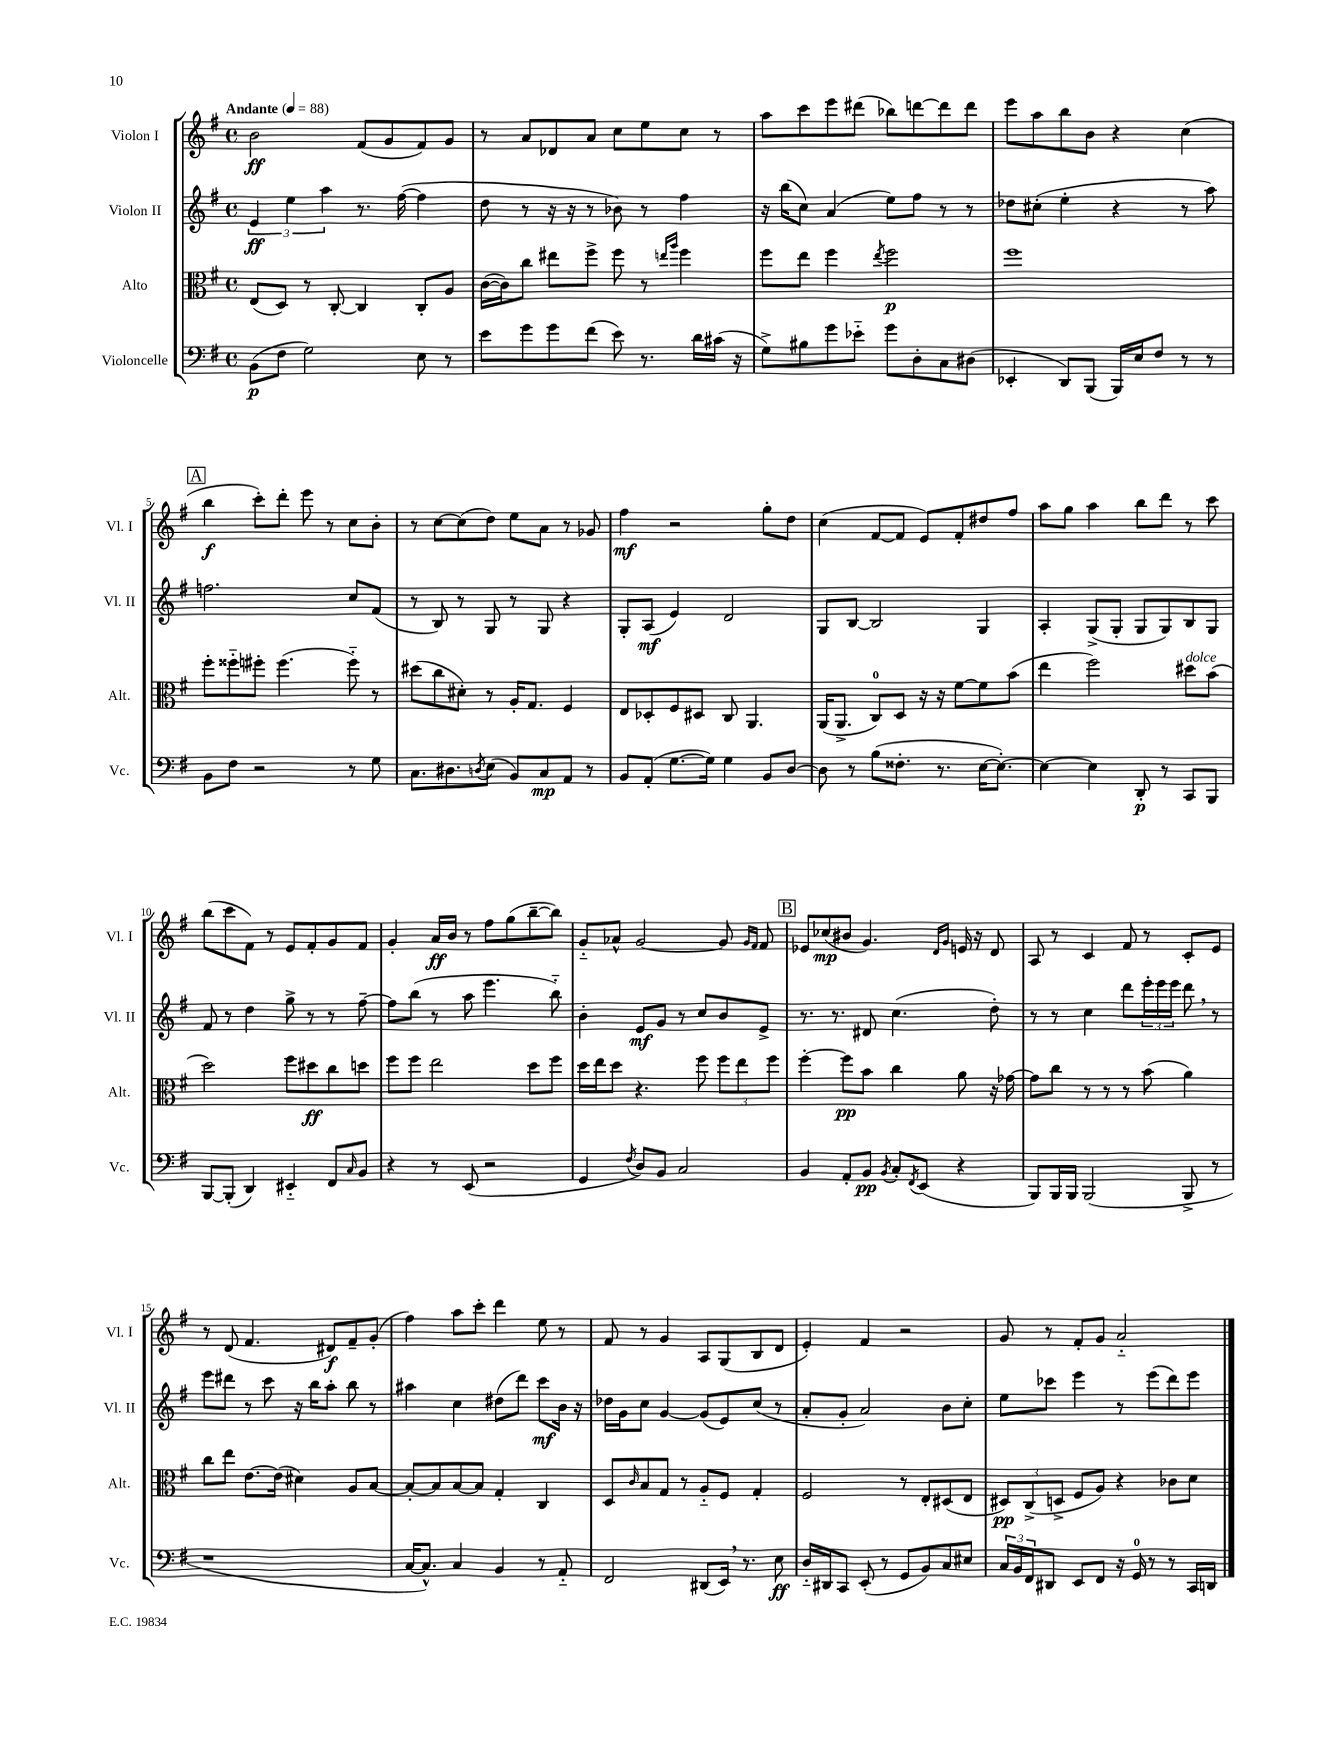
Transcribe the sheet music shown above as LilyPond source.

<<
\new StaffGroup <<
\new Staff = "s0" \with { instrumentName = "Violon I" shortInstrumentName = "Vl. I" } {
    \clef treble \key g \major \defaultTimeSignature \time 4/4 \tempo "Andante" 4 = 88
    b'2\ff fis'8( g'8 fis'8) g'8 |
    r8 a'8 des'8 a'8 c''8 e''8 c''8 r8 |
    a''8 c'''8 e'''8 dis'''8( bes''8) d'''8~ d'''8 d'''8 |
    e'''8 a''8 b''8 b'8 r4 c''4( |
    \mark \markup { \box "A" } b''4\f c'''8-.) d'''8-. e'''8 r8 c''8 b'8-. |
    r8 c''8~ c''8( d''8) e''8 a'8 r8 ges'8 |
    fis''4\mf r2 g''8-. d''8 |
    c''4( fis'8~ fis'8 e'8) fis'8-. dis''8 fis''8 |
    a''8 g''8 a''4 b''8 d'''8 r8 c'''8 |
    b''8( c'''8 fis'8) r8 e'8 fis'8-. g'8 fis'8 |
    g'4-. a'16\ff b'16 r8 fis''8 g''8( b''8~-- b''8) |
    g'8-_ aes'8-^ g'2~ g'8 \grace { g'16 fis'16 } fis'8 |
    \mark \markup { \box "B" } ees'8 ces''8\mp( bis'8 g'4.) \grace { d'16 g'16 } e'16 r16 d'8 |
    a8 r8 c'4 fis'8 r8 c'8-. e'8 |
    r8 d'8( fis'4. dis'8\f) fis'8-- g'8-.( |
    fis''4) a''8 c'''8-. d'''4 e''8 r8 |
    fis'8 r8 g'4 a8 g8( b8 d'8 |
    e'4-.) fis'4 r2 |
    g'8 r8 fis'8-. g'8 a'2-_ \bar "|." |
}
\new Staff = "s1" \with { instrumentName = "Violon II" shortInstrumentName = "Vl. II" } {
    \clef treble \key g \major \defaultTimeSignature \time 4/4
    \tuplet 3/2 { e'4\ff e''4 a''4 } r8. fis''16~( fis''4 |
    d''8 r8 r16 r16 r8 bes'8) r8 fis''4 |
    r16 b''16( c''8) a'4( e''8) fis''8 r8 r8 |
    des''8 cis''8-.( e''4-. r4 r8 a''8) |
    \mark \markup { \box "A" } f''2. c''8 fis'8( |
    r8 b8) r8 g8 r8 g8 r4 |
    g8-. a8\mf( e'4) d'2 |
    g8 b8~ b2 g4 |
    a4-. g8->( g8-. g8 g8) b8 g8 |
    fis'8 r8 d''4 g''8-> r8 r8 fis''8~-- |
    fis''8 b''8( r8 a''8 e'''4. b''8-_) |
    b'4-. e'8\mf g'8 r8 c''8 b'8 e'8-> |
    \mark \markup { \box "B" } r8. r8. dis'8 c''4.( d''8-.) |
    r8 r8 c''4 d'''8 \tuplet 3/2 { e'''16-. e'''16 e'''16 } d'''8 \breathe r8 |
    e'''8 dis'''8 r8 c'''8 r16 b''16 a''8-. b''8 r8 |
    ais''4 c''4 dis''8( d'''8) c'''8\mf b'16 r16 |
    des''16 g'16 c''8 g'4~ g'8( e'8) c''8( r8 |
    a'8-. g'8-. a'2) b'8 c''8-. |
    e''8 ces'''8 e'''4 r8 e'''8( d'''8) e'''8 \bar "|." |
}
\new Staff = "s2" \with { instrumentName = "Alto" shortInstrumentName = "Alt." } {
    \clef alto \key g \major \defaultTimeSignature \time 4/4
    e8( d8) r8 c8~-. c4 c8-. a8 |
    c'16~( c'16) c''8 eis''8 fis''8-> fis''8 r8 \grace { e''16 a''16 } fis''4 |
    fis''8 e''8 fis''4 \acciaccatura { e''8 } fis''2\p |
    fis''1 |
    \mark \markup { \box "A" } fis''8-. fisis''8-_ fis''8-. fis''4.( fis''8-_) r8 |
    dis''8( c''8 dis'8-.) r8 a16-. g8. fis4 |
    e8 des8-. fis8 dis8 c8 a,4. |
    a,16( a,8.-> c8-0) d8 r16 r16 fis'8~ fis'8 b'8( |
    e''4 fis''2) dis''8^\markup { \italic "dolce" } b'8( |
    d''2) fis''8 dis''8\ff c''8 d''8 |
    fis''8 fis''8 e''2 d''8 fis''8 |
    d''16 e''16 d''8 r4. fis''8 \tuplet 3/2 { fis''8 e''8 fis''8 } |
    \mark \markup { \box "B" } fis''4~-. fis''8\pp b'8 c''4 a'8 r16 ges'16~ |
    ges'8 c''8 r8 r8 r8 b'8( a'4) |
    c''8 e''8 e'8.~ e'16( dis'4) a8 b8~ |
    b8~-. b8 b8~ b8 g4-. c4 |
    d8 \grace { c'16 } b8 g8 r8 a8-_ fis8 g4-. |
    fis2 r8 e8-. dis8( e8 |
    \tuplet 3/2 { dis8\pp) c8->( d8-> } fis8 a8) r4 ces'8 d'8 \bar "|." |
}
\new Staff = "s3" \with { instrumentName = "Violoncelle" shortInstrumentName = "Vc." } {
    \clef bass \key g \major \defaultTimeSignature \time 4/4
    b,8\p( fis8 g2) e8 r8 |
    e'8 g'8 g'8 fis'8( e'8) r8. d'16 cis'16( r16 |
    g8->) bis8 g'8 ees'8-_ g'8 d8-. c8 dis8( |
    ees,4-. d,8) b,,8( b,,16) e16 fis8 r8 r8 |
    \mark \markup { \box "A" } b,8 fis8 r2 r8 g8 |
    c8. dis8. \acciaccatura { d8 } e8( b,8) c8\mp a,8 r8 |
    b,8 a,8-.( g8.~ g16) g4 b,8 d8~ |
    d8 r8 b8( fisis8.-. r8. e16~ e8.~-.) |
    e4~ e4 d,8-.\p r8 c,8 b,,8 |
    b,,8~ b,,8-.( d,4) eis,4-_ fis,8 \grace { c16 } b,8 |
    r4 r8 e,8( r2 |
    g,4 \acciaccatura { fis8 } d8) b,8 c2 |
    \mark \markup { \box "B" } b,4 a,8-. b,8\pp \acciaccatura { b,8 } c8-. \acciaccatura { fis,8 } e,8( r4 |
    b,,8) b,,16 b,,16 b,,2( b,,8-> r8 |
    r1 |
    c16~ c8.-^) c4 b,4 r8 a,8-_ |
    fis,2 dis,8( e,16) \breathe r8. e8\ff |
    d16-_ dis,16 c,8 e,8-.( r8 g,8 b,8) c8 eis8 |
    \tuplet 3/2 { c16 b,16 fis,16 } dis,8 e,8 fis,8 r16 g,16-0 r8 r8 c,16 d,16 \bar "|." |
}
>>
>>
